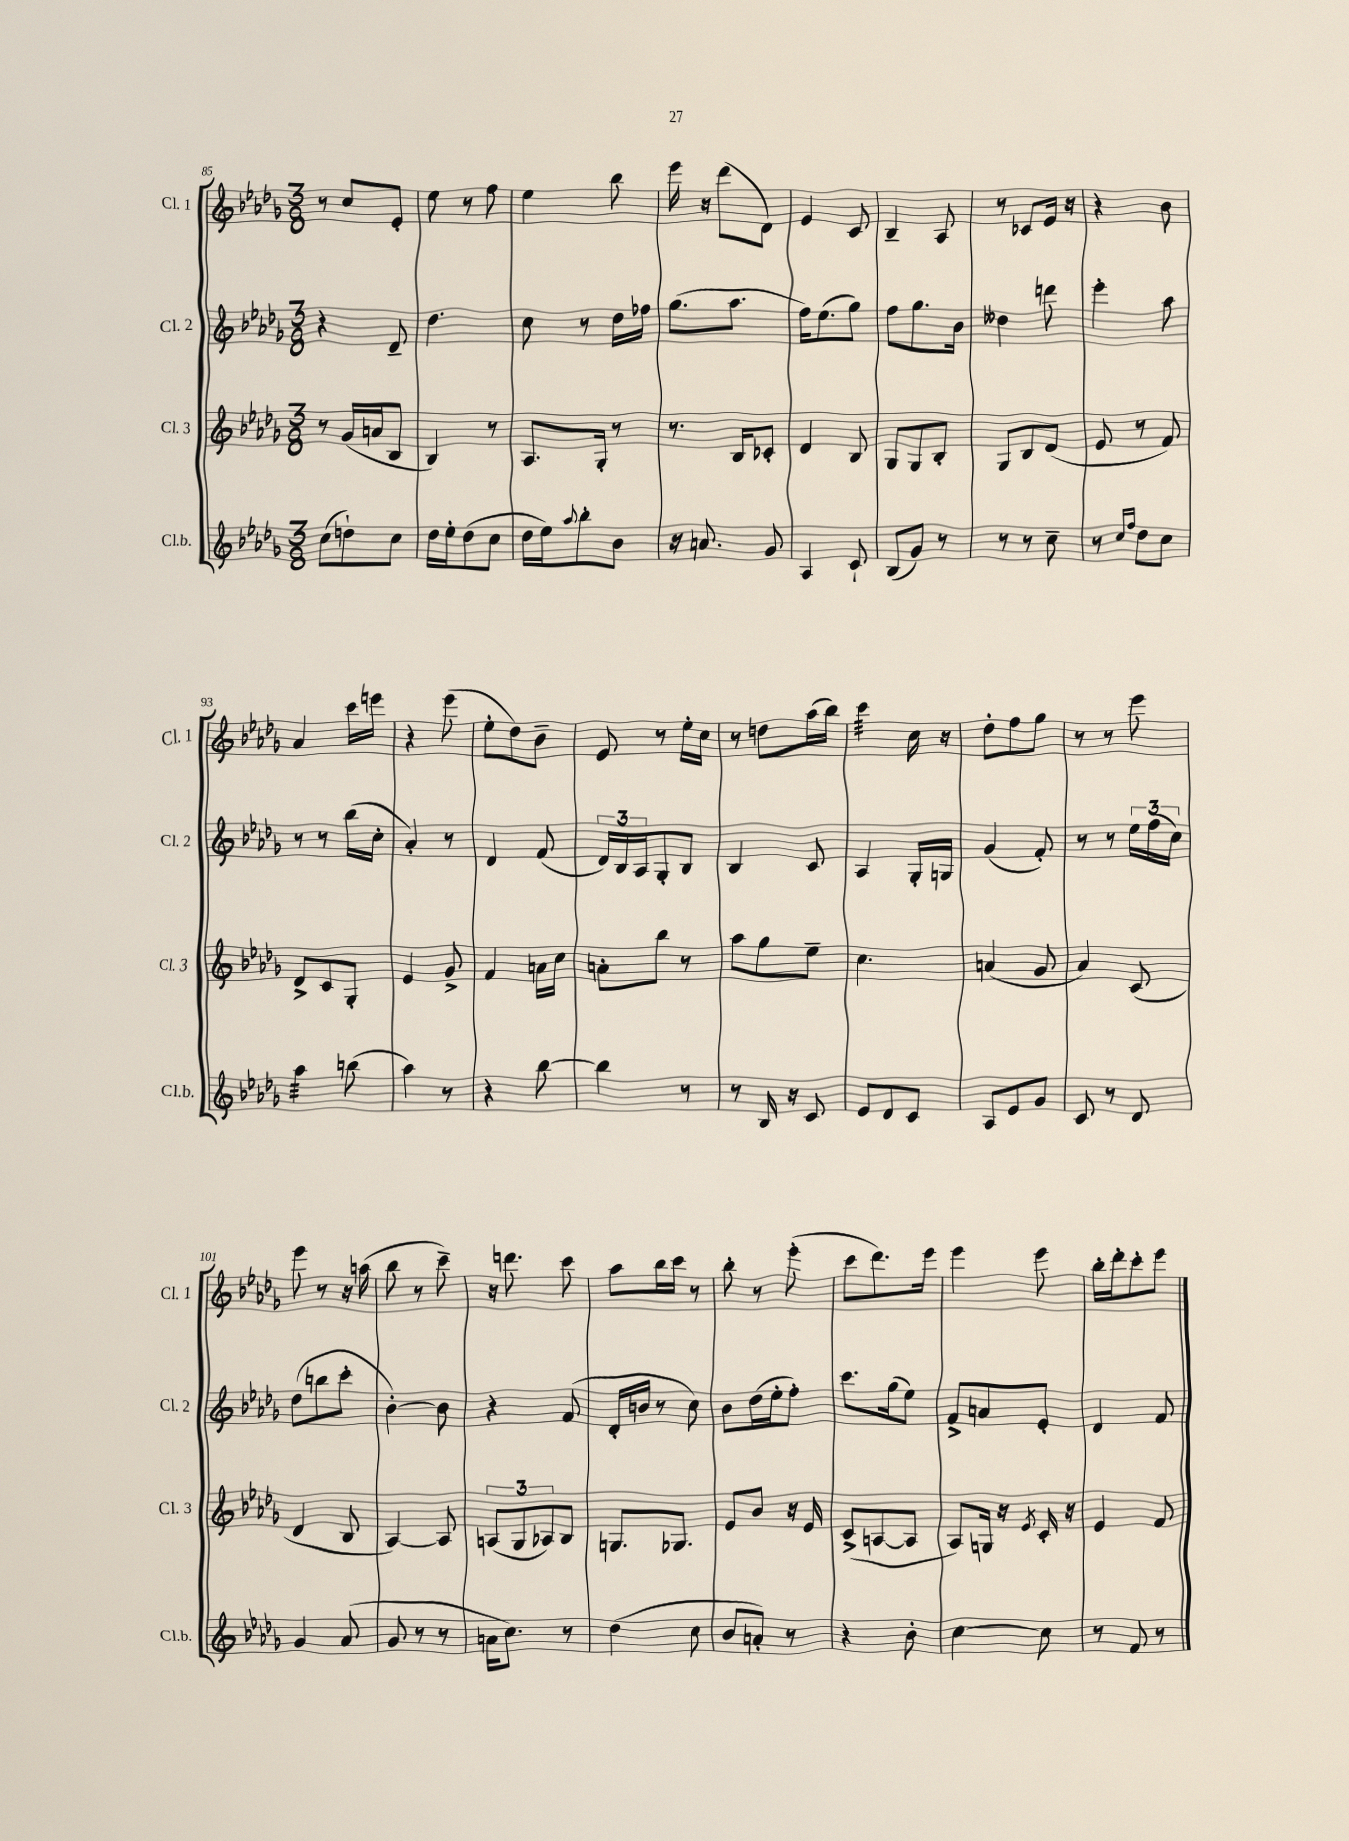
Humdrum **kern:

**kern	**kern	**kern	**kern
*staff4	*staff3	*staff2	*staff1
*clefG2	*clefG2	*clefG2	*clefG2
*k[b-e-a-d-g-]	*k[b-e-a-d-g-]	*k[b-e-a-d-g-]	*k[b-e-a-d-g-]
*M3/8	*M3/8	*M3/8	*M3/8
(8cc\L	8r	4r	8r
8dd`\)	(16g-/LL	.	8cc/L
.	16a/J	.	.
8cc\J	8B-/J	8d-~/	8e-'/J
=	=	=	=
16dd-\LL	4B-/)	4.dd-\	8ee-\
16ee-'\J	.	.	.
(8dd-\	.	.	8r
8cc\J	8r	.	8ff\
=	=	=	=
16dd-\LL	8.A-/L	8cc\	4ee-\
16ee-\J)	.	.	.
8qqaa-/	.	.	.
8bb-'\	.	8r	.
.	16G-'/Jk	.	.
8b-\J	8r	16dd-\LL	8bb-\
.	.	16ff-\JJ	.
=	=	=	=
16r	8.r	(8.gg-\L	16eee-\
8.a/	.	.	16r
.	.	.	(8ddd-\L
.	16B-/LK	8.aa-\J	.
8g-/	8c-'/J	.	8d-\J)
=	=	=	=
4A-/	4d-/	16ff\LK)	4e-/
.	.	(8.ee-\	.
8c`/	8B-/	8gg-\J)	8c/
=	=	=	=
(8B-/L	8G-/L	8ff\L	4B-~/
8g-/J)	8G-/	8.gg-\	.
8r	8B-'/J	.	8A-/
.	.	16b-\Jk	.
=	=	=	=
8r	8G-/L	4dd--\	8r
8r	8B-/	.	8c-/L
8cc~\	(8d-/J	8ddd\	16e-/Jk
.	.	.	16r
=	=	=	=
8r	8e-/	4eee-'\	4r
16qqcc/LL	.	.	.
16qqff/JJ	.	.	.
8dd-\L	8r	.	.
8cc\J	8f/)	8aa-\	8b-\
=	=	=	=
4aa-\	8d-^/L	8r	4a-/
.	8c/	8r	.
(8bb\	8G-'/J	(16bb-\LL	16ccc\LL
.	.	16cc'\JJ	16eee\JJ
=	=	=	=
4aa-\)	4e-/	4a-'/)	4r
8r	8g-^/	8r	(8eee-\
=	=	=	=
4r	4f/	4d-/	8ee-'\L
.	.	.	8dd-\)
[8bb-\	16a\LL	(8f/	8b-~\J
.	16cc\JJ	.	.
=	=	=	=
4bb-\]	8a'\L	24d-/LL)	8e-/
.	.	24B-/	.
.	.	24A-/J	.
.	8bb-\J	8G-'/	8r
8r	8r	8B-/J	16ee-'\LL
.	.	.	16cc\JJ
=	=	=	=
8r	8aa-\L	4B-/	8r
16B-/	8gg-\	.	8dd\L
16r	.	.	.
8c/	8ee-~\J	8c/	(16aa-\L
.	.	.	16bb-\JJ)
=	=	=	=
8e-/L	4.cc\	4A-/	4ccc\
8d-/	.	.	.
8c/J	.	16G-'/LL	16cc\
.	.	16G/JJ	16r
=	=	=	=
8A-/L	(4a/	(4g-/	8dd-'\L
8e-/	.	.	8ff\
8g-/J	8g-/	8f'/)	8gg-\J
=	=	=	=
8c/	4a-/)	8r	8r
8r	.	8r	8r
8d-/	(8c/	24ee-\LL	8eee-\
.	.	(24ff\	.
.	.	24cc\JJ)	.
=	=	=	=
4g-/	4d-/	(8dd-\L	8eee-\
.	.	8bb\	8r
(8a-/	8B-/	8ccc'\J	16r
.	.	.	(16aa\
=	=	=	=
8g-/	[4A-/)	[4b-'\)	8bb-\
8r	.	.	8r
8r	8A-/]	8b-\]	8ccc~\)
=	=	=	=
16a\LK	(12A/L	4r	16r
8.cc\J)	.	.	8.ddd\
.	12G-/	.	.
.	12A-/)	.	.
8r	8B-/J	(8f/	8ccc\
=	=	=	=
(4dd-\	8.G/L	16d-'/LL	8aa-\L
.	.	16b/JJ	.
.	.	8r	16bb-\L
.	8.G-/J	.	16ccc\JJ
8cc\	.	8cc\)	8r
=	=	=	=
8b-/L	8e-/L	8b-\L	8bb-'\
8a'/J)	8b-/J	(16dd-\L	8r
.	.	16ee-'\J	.
8r	16r	8ff'\J)	(8eee-'\
.	16e-/	.	.
=	=	=	=
4r	(8c^/L	8.ccc\L	8ccc\L
.	[8A/	.	8.ddd-\)
.	.	(16gg-\k	.
8b-'\	8A/]J	8ee-\J)	.
.	.	.	16eee-\Jk
=	=	=	=
[4cc\	8A-/L)	8f^/L	4eee-\
.	16G/Jk	8a/	.
.	16r	.	.
.	8qe-/	.	.
8cc\]	16c'/	8e-'/J	8eee-\
.	16r	.	.
=	=	=	=
8r	4e-/	4d-/	16bb-'\LL
.	.	.	16ddd-'\J
8f/	.	.	8ccc'\
8r	8f/	8f/	8eee-\J
==	==	==	==
*-	*-	*-	*-
